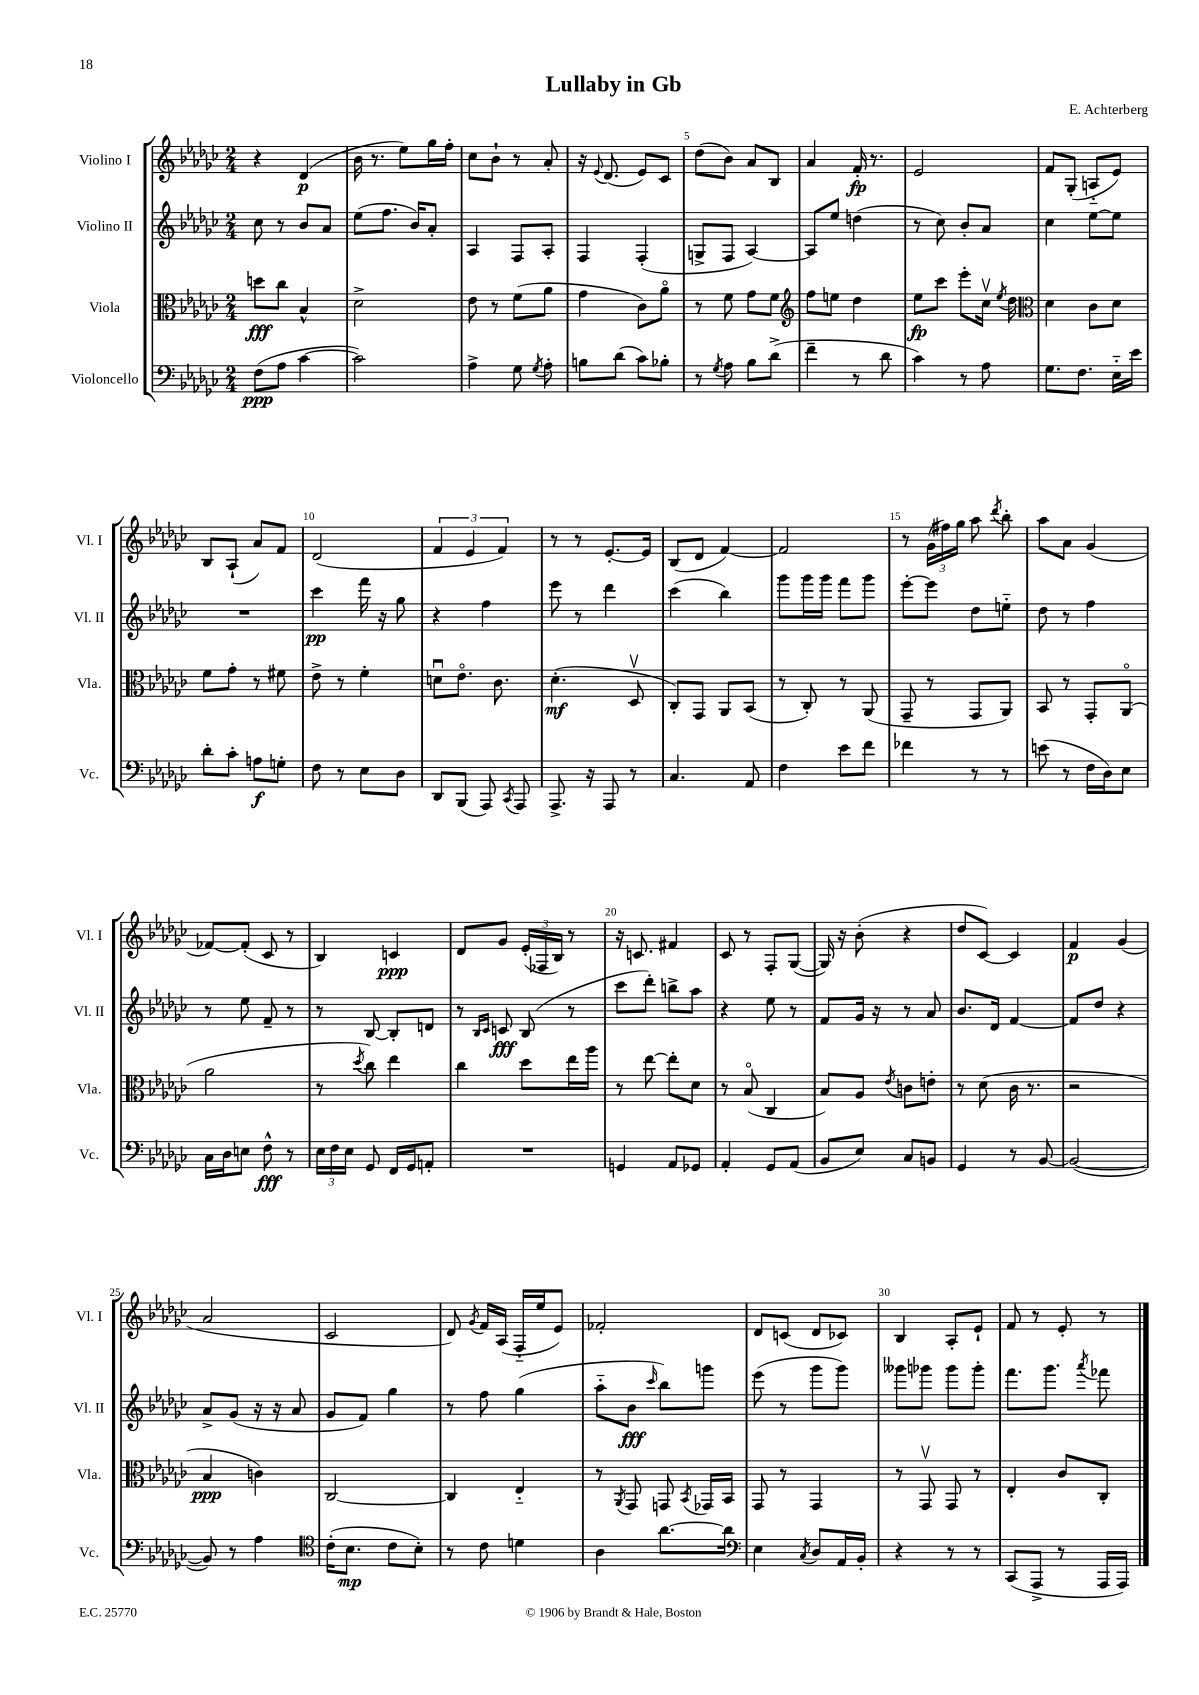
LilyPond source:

\header { title = "Lullaby in Gb" composer = "E. Achterberg" }
<<
\new StaffGroup <<
\new Staff = "s0" \with { instrumentName = "Violino I" shortInstrumentName = "Vl. I" } {
    \clef treble \key ges \major \numericTimeSignature \time 2/4
    \autoBeamOff r4 des'4\p( |
    bes'16 r8. ees''8[) ges''16 f''16]-. |
    ces''8[ bes'8]-! r8 aes'8-. |
    r16 \appoggiatura { ees'8 } des'8.( ees'8[) ces'8] |
    des''8[( bes'8]) aes'8[ bes8] |
    aes'4 f'16-.\fp r8. |
    ees'2 |
    f'8[ ges8]-.( a8[-_ ees'8]) |
    bes8[ aes8]-!( aes'8[) f'8] |
    des'2( |
    \tuplet 3/2 { f'4 ees'4 f'4) } |
    r8 r8 ees'8.[~-. ees'16] |
    bes8[( des'8] f'4~) |
    f'2 |
    r8 \tuplet 3/2 { ges'16[( fis''16) ges''16] } aes''8 \acciaccatura { des'''8 } bes''8-. |
    aes''8[ aes'8] ges'4( |
    fes'8[~) fes'8]-.( ces'8 r8 |
    bes4) c'4\ppp |
    des'8[ ges'8] \tuplet 3/2 { ees'16[-.( fes16 bes16]) } r8 |
    r16 c'8. fis'4 |
    ces'8 r8 f8[-. ges8]~( |
    ges16) r16 bes'8-.( r4 |
    des''8[ ces'8]~) ces'4 |
    f'4\p ges'4( |
    aes'2 |
    ces'2 |
    des'8) \acciaccatura { ges'8 } f'16[ aes16]( f16[-_ ees''16 ees'8]) |
    fes'2-. |
    des'8[ c'8]( des'8[ ces'8]) |
    bes4 aes8[-. ees'8]-! |
    f'8 r8 ees'8-. r8 \bar "|." |
}
\new Staff = "s1" \with { instrumentName = "Violino II" shortInstrumentName = "Vl. II" } {
    \clef treble \key ges \major \numericTimeSignature \time 2/4
    \autoBeamOff ces''8 r8 bes'8[ aes'8] |
    ees''8[( f''8.] bes'16[) aes'8]-. |
    aes4 f8[ aes8]-. |
    f4 f4-.( |
    g8[-> f8] aes4~) |
    aes8[ ees''8] d''4( |
    r8 ces''8) bes'8[-. aes'8] |
    ces''4 ees''8[~ ees''8] |
    R2 |
    ces'''4\pp f'''16 r16 ges''8 |
    r4 f''4 |
    ees'''8 r8 des'''4 |
    ces'''4( bes''4) |
    ges'''8[ ges'''16 ges'''16] f'''8[ ges'''8] |
    ees'''8[~-. ees'''8] des''8[ e''8]-_ |
    des''8 r8 f''4 |
    r8 ees''8 f'8-- r8 |
    r8 bes8~ bes8[-. d'8] |
    r8 \grace { bes16[ ces'16] } c'8\fff bes8( r8 |
    ces'''8[ des'''8]-.) b''8[-> aes''8] |
    r4 ees''8 r8 |
    f'8[ ges'16] r16 r8 aes'8 |
    bes'8.[ des'16] f'4~ |
    f'8[ des''8] r4 |
    aes'8[-> ges'8]( r16 r16 aes'8 |
    ges'8[ f'8]) ges''4 |
    r8 f''8 ges''4( |
    aes''8[-_ bes'8]\fff \grace { ces'''16 } bes''8[) g'''8] |
    ees'''8( r8 ges'''8[ ges'''8]) |
    geses'''8[ ges'''8] ges'''8[ ges'''8]-. |
    f'''8.[ ges'''8.] \acciaccatura { aes'''8 } fes'''8 \bar "|." |
}
\new Staff = "s2" \with { instrumentName = "Viola" shortInstrumentName = "Vla." } {
    \clef alto \key ges \major \numericTimeSignature \time 2/4
    \autoBeamOff d''8[\fff ces''8] bes4-^ |
    des'2-> |
    ees'8 r8 f'8[( aes'8] |
    ges'4 ces'8[) aes'8]\flageolet |
    r8 f'8 ges'8[ f'8] |
    \clef treble f''8[ e''8] des''4 |
    ees''8[\fp ces'''8] ees'''8[-. ces''16]\upbow \acciaccatura { ees''8 } des''16 |
    \clef alto des'4 ces'8[ des'8] |
    f'8[ ges'8]-. r8 fis'8 |
    ees'8-> r8 f'4-. |
    d'8[\downbow ees'8.]\flageolet ces'8. |
    des'4.-.\mf( des8\upbow |
    ces8[-.) ges,8] aes,8[ bes,8]( |
    r8 ces8-.) r8 aes,8( |
    ges,8-- r8 ges,8[ aes,8]) |
    bes,8 r8 ges,8[-. aes,8]\flageolet( |
    aes'2 |
    r8 \acciaccatura { des''8 } ces''8) ees''4 |
    ces''4 des''8[ ees''16 aes''16] |
    r8 ees''8~ ees''8[-. des'8] |
    r8 bes8\flageolet( ces4 |
    bes8[) aes8] \acciaccatura { ees'8 } c'8[ e'8]-. |
    r8 des'8( ces'16 r8. |
    r2 |
    bes4\ppp c'4) |
    ces2~ |
    ces4 ees4-_ |
    r8 \acciaccatura { aes,8 } ges,8 g,8 \acciaccatura { bes,8 } ges,16[ bes,16] |
    ges,8 r8 ges,4 |
    r8 ges,8\upbow ges,8 r8 |
    ees4-. ces'8[ ces8]-. \bar "|." |
}
\new Staff = "s3" \with { instrumentName = "Violoncello" shortInstrumentName = "Vc." } {
    \clef bass \key ges \major \numericTimeSignature \time 2/4
    \autoBeamOff f8[\ppp( aes8] ces'4~ |
    ces'2) |
    aes4-> ges8 \acciaccatura { ges8 } aes8-. |
    b8[ des'8]( ces'8[) bes8]-. |
    r8 \acciaccatura { ges8 } aes8 bes8[ des'8]->( |
    f'4-- r8 des'8 |
    ces'4) r8 aes8 |
    ges8.[ f8.] ees16[-_ ees'16] |
    des'8[-. ces'8]-. a8[\f g8]-. |
    f8 r8 ees8[ des8] |
    des,8[ bes,,8]( aes,,8) \acciaccatura { ces,8 } aes,,8 |
    aes,,8.-> r16 aes,,8 r8 |
    ces4. aes,8 |
    f4 ees'8[ f'8] |
    fes'4 r8 r8 |
    e'8( r8 f16[ des16) ees8] |
    ces16[ des16 e8] f8-^\fff r8 |
    \tuplet 3/2 { ees16[ f16 ees16] } ges,8 f,16[ ges,16 a,8]-. |
    R2 |
    g,4 aes,8[ ges,8] |
    aes,4-. ges,8[ aes,8]( |
    bes,8[ ees8]) ces8[ b,8] |
    ges,4 r8 bes,8~ |
    bes,2~( |
    bes,8) r8 aes4 |
    \clef tenor ces'16[-.( bes8.]\mp ces'8[ bes8]-.) |
    r8 ces'8 d'4 |
    aes4 aes'8.[~ aes'16] |
    \clef bass ees4 \acciaccatura { ces8 } des8[ aes,16 bes,16]-. |
    r4 r8 r8 |
    ces,8[( aes,,8]-> r8 aes,,16[ aes,,16]) \bar "|." |
}
>>
>>
\layout { \context { \Score \override BarNumber.break-visibility = ##(#f #t #t) barNumberVisibility = #(every-nth-bar-number-visible 5) } }
